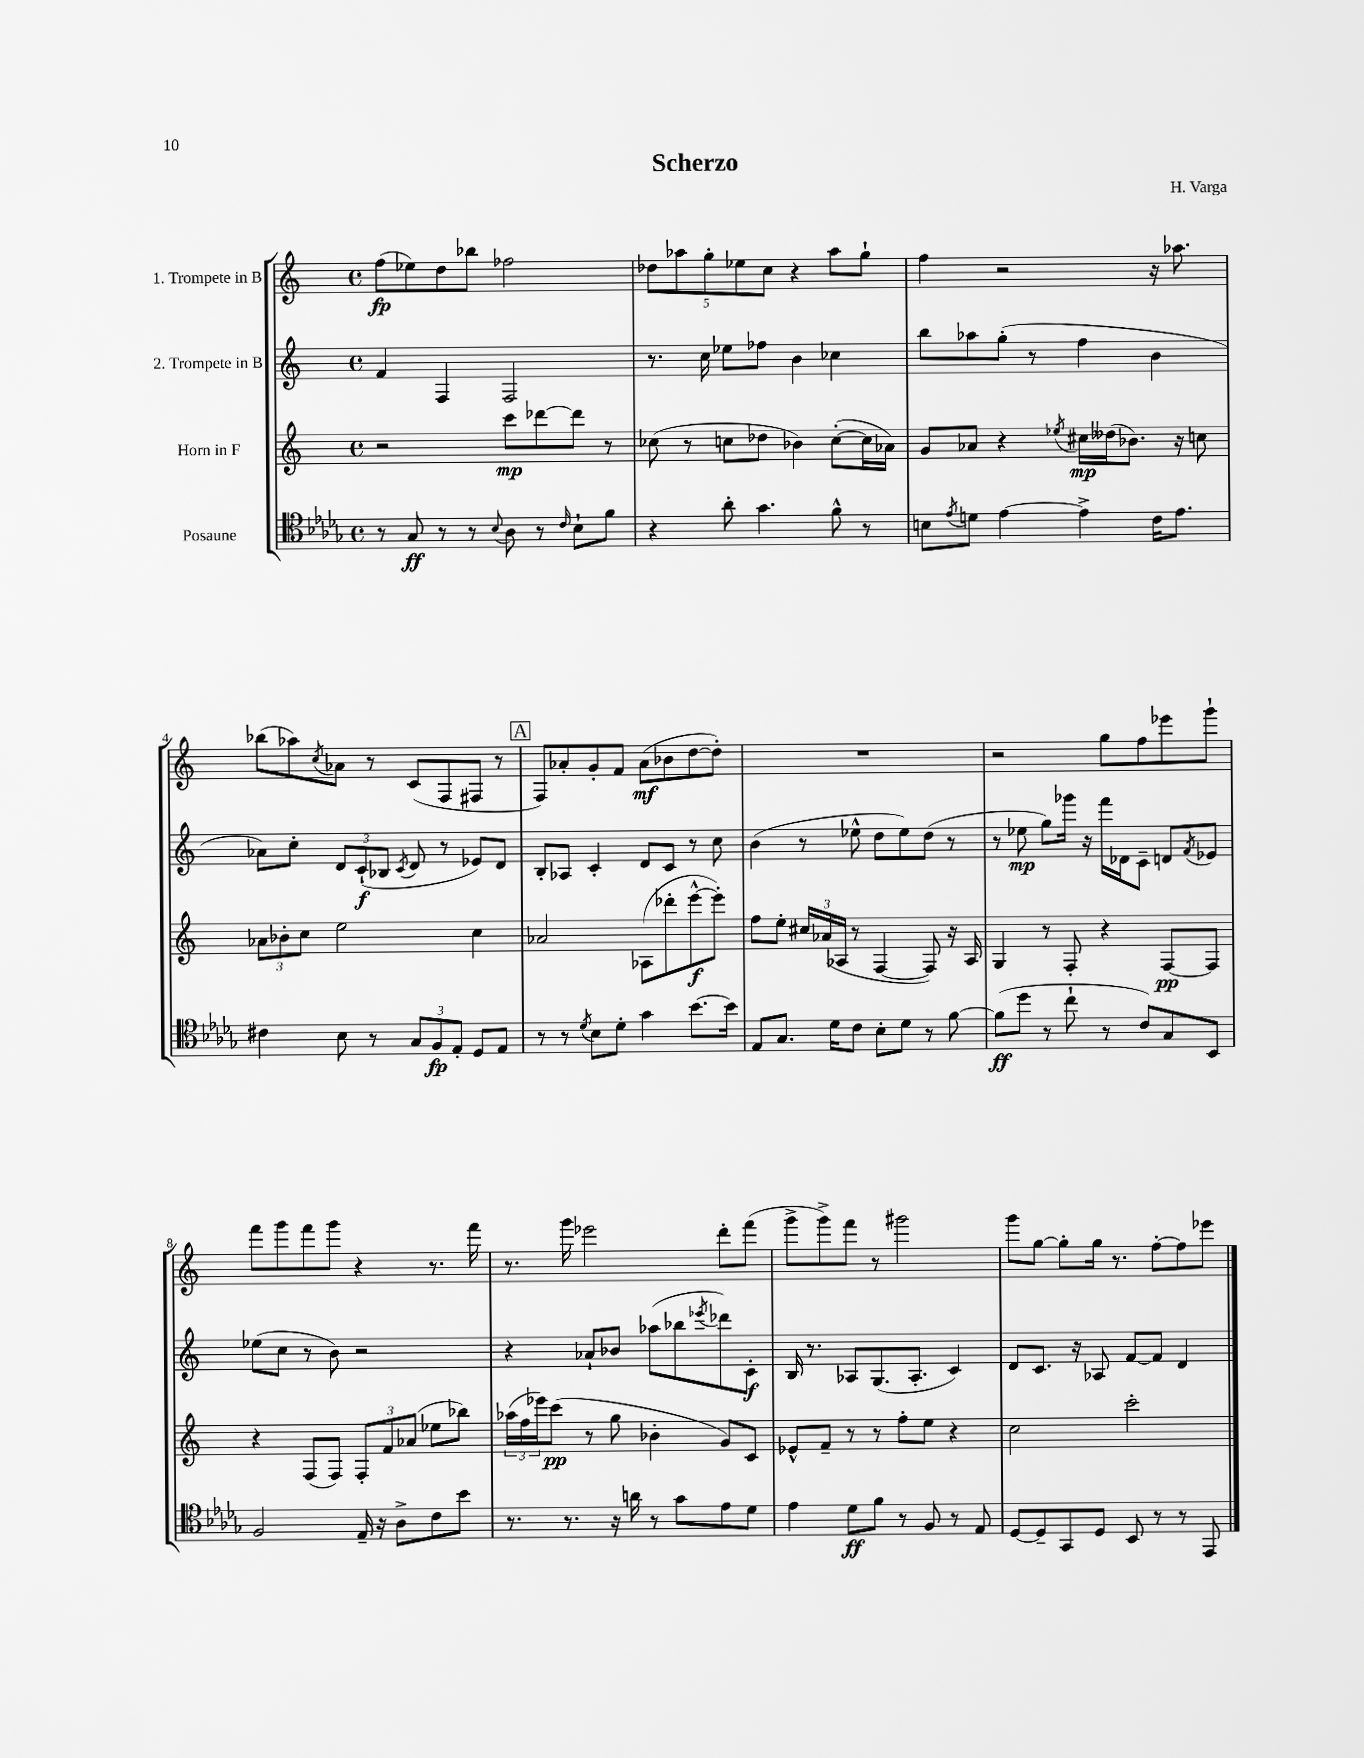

**kern	**dynam	**kern	**dynam	**kern	**dynam	**kern	**dynam
*part4	*part4	*part3	*part3	*part2	*part2	*part1	*part1
*staff4	*staff4	*staff3	*staff3	*staff2	*staff2	*staff1	*staff1
*I"Posaune	*	*I"Horn in F	*	*I"2. Trompete in B	*	*I"1. Trompete in B	*
*clefC4	*	*clefG2	*	*clefG2	*	*clefG2	*
*k[b-e-a-d-g-]	*	*k[]	*	*k[]	*	*k[]	*
*M4/4	*	*M4/4	*	*M4/4	*	*M4/4	*
*met(c)	*	*met(c)	*	*met(c)	*	*met(c)	*
=1	=1	=1	=1	=1	=1	=1	=1
8r	.	2r	.	4f/	.	(8ff\L	fp
8G-/	ff	.	.	.	.	8ee-X\)	.
8r	.	.	.	4F/	.	8dd\	.
8r	.	.	.	.	.	8bb-X\J	.
8qqB-/	.	.	.	.	.	.	.
8A-\	.	8ccc\L	mp	2F/	.	2ff-X\	.
8r	.	[8ddd-X\	.	.	.	.	.
16qqc/	.	.	.	.	.	.	.
8B-`\L	.	8ddd-\J]	.	.	.	.	.
8f\J	.	8r	.	.	.	.	.
=2	=2	=2	=2	=2	=2	=2	=2
4r	.	(8cc-X\	.	8.r	.	10dd-X\L	.
.	.	.	.	.	.	10aa-X\	.
.	.	8r	.	.	.	.	.
.	.	.	.	16cc\	.	.	.
.	.	.	.	.	.	10gg'\	.
8a-'\	.	8ccn\L	.	8ee-X\L	.	.	.
.	.	.	.	.	.	10ee-X\	.
4.g-\	.	8dd-X\J	.	8ff-X\J	.	.	.
.	.	.	.	.	.	10cc\J	.
.	.	4b-X\)	.	4b\	.	4r	.
8f^^\	.	([8cc'\L	.	4cc-X\	.	8aa-\L	.
8r	.	16cc\L]	.	.	.	8gg`\J	.
.	.	16a-X\JJ)	.	.	.	.	.
=3	=3	=3	=3	=3	=3	=3	=3
8Bn\L	.	8g/L	.	8bb\L	.	4ff\	.
8qe-/	.	.	.	.	.	.	.
8dn\J	.	8a-X/J	.	8aa-X\	.	.	.
[4e-\	.	4r	.	(8gg'\J	.	2r	.
.	.	.	.	8r	.	.	.
.	.	8qee-X/	.	.	.	.	.
4e-^\]	.	16cc#X\LL	mp	4ff\	.	.	.
.	.	(16dd--X\J	.	.	.	.	.
.	.	8.b-X\J)	.	.	.	.	.
16c\KL	.	.	.	4b\	.	16r	.
8.e-\J	.	16r	.	.	.	8.aa-X\	.
.	.	8ccn\	.	.	.	.	.
!!LO:LB:g=z
=4	=4	=4	=4	=4	=4	=4	=4
4c#X\	.	12a-X\L	.	8a-X\L)	.	(8bb-X\L	.
.	.	12b-X'\	.	.	.	.	.
.	.	.	.	8cc'\J	.	8aa-X\)	.
.	.	12cc\J	.	.	.	.	.
.	.	.	.	.	.	8qcc/	.
8B-\	.	2ee\	.	12d/L	.	8a-X\J	.
.	.	.	.	(12c`/	f	.	.
8r	.	.	.	.	.	8r	.
.	.	.	.	12B-X/J	.	.	.
.	.	.	.	8qc/	.	.	.
12G-/L	.	.	.	8d/	.	(8c/L	.
12F/	fp	.	.	.	.	.	.
.	.	.	.	8r	.	8F/	.
12E-'/J	.	.	.	.	.	.	.
8D-/L	.	4cc\	.	8e-X/L)	.	8F#X/J	.
8E-/J	.	.	.	8d/J	.	8r	.
!!LO:REH:place=s1:t=A
=5	=5	=5	=5	=5	=5	=5	=5
8r	.	2a-X/	.	8B'/L	.	8F/L)	.
8r	.	.	.	8A-X/J	.	8a-X'/	.
8qd-/	.	.	.	.	.	.	.
8B-\L	.	.	.	4c'/	.	8g'/	.
8d-'\J	.	.	.	.	.	8f/J	.
4g-\	.	(8A-X\L	.	8d/L	.	(8a-\L	mf
.	.	8ddd-X'\	.	8c/J	.	8b-X\	.
[8.b-\L	.	[8eee^^\	f	8r	.	[8dd\	.
.	.	8eee'\J])	.	8cc\	.	8dd'\J])	.
16b-\Jk]	.	.	.	.	.	.	.
=6	=6	=6	=6	=6	=6	=6	=6
8E-/L	.	8ff\L	.	(4b\	.	1r	.
8.G-/J	.	8ee'\J	.	.	.	.	.
.	.	24cc#X/LL	.	8r	.	.	.
.	.	(24a-X/	.	.	.	.	.
16d-\KL	.	.	.	.	.	.	.
.	.	24A-X/JJ	.	.	.	.	.
8c\J	.	8r	.	8ee-X^^\	.	.	.
8B-'\L	.	[4F/	.	8dd\L	.	.	.
8d-\J	.	.	.	8ee-\)	.	.	.
8r	.	8F/])	.	(8dd\J	.	.	.
[8f\	.	16r	.	8r	.	.	.
.	.	16A-/	.	.	.	.	.
=7	=7	=7	=7	=7	=7	=7	=7
(8f\L]	ff	4G/	.	8r	.	2r	.
8dd-\J	.	.	.	8ee-X\	mp	.	.
8r	.	8r	.	8gg\L)	.	.	.
8cc`\	.	8F'/	.	16ggg-X\Jk	.	.	.
.	.	.	.	16r	.	.	.
8r	.	4r	.	16fff\LL	.	8gg\L	.
.	.	.	.	16d-X\J	.	.	.
8c/L)	.	.	.	8c~\J	.	8ff\	.
8G-/	.	[8F/L	pp	8dn/L	.	8eee-X\	.
.	.	.	.	8qf/	.	.	.
8BB-/J	.	8F/J]	.	8e-X/J	.	8ggg`\J	.
!!LO:LB:g=z
=8	=8	=8	=8	=8	=8	=8	=8
2F/	.	4r	.	(8ee-X\L	.	8fff\L	.
.	.	.	.	8cc\J	.	8ggg\	.
.	.	(8F/L	.	8r	.	8fff\	.
.	.	8F/J)	.	8b\)	.	8ggg\J	.
16E-~/	.	12F'/L	.	2r	.	4r	.
16r	.	.	.	.	.	.	.
.	.	12f/	.	.	.	.	.
8A-^\L	.	.	.	.	.	.	.
.	.	(12a-X/J	.	.	.	.	.
8c\	.	8ee-X\L	.	.	.	8.r	.
8b-\J	.	8bb-X\J)	.	.	.	.	.
.	.	.	.	.	.	16fff\	.
=9	=9	=9	=9	=9	=9	=9	=9
8.r	.	(24aa-X\LL	.	4r	.	8.r	.
.	.	24ff\	.	.	.	.	.
.	.	24eee-X\J)	.	.	.	.	.
.	.	(8ccc\J	pp	.	.	.	.
8.r	.	.	.	.	.	16ggg\	.
.	.	8r	.	8a-X`/L	.	2eee-X\	.
16r	.	8gg\	.	8b-X/J	.	.	.
16an\	.	.	.	.	.	.	.
8r	.	4b-X'\	.	(8aa-X\L	.	.	.
8g-\L	.	.	.	8bb-X\	.	.	.
.	.	.	.	8qeee-X/	.	.	.
8e-\	.	8g/L)	.	8ddd-X\)	.	8ddd'\L	.
8d-\J	.	8c/J	.	8c'\J	f	(8fff\J	.
=10	=10	=10	=10	=10	=10	=10	=10
4e-\	.	8e-X^^/L	.	16B/	.	8ggg^\L	.
.	.	.	.	8.r	.	.	.
.	.	8f~/J	.	.	.	8ggg^\)	.
8d-\L	ff	8r	.	8A-X/L	.	8fff\J	.
8f\J	.	8r	.	(8.G/	.	8r	.
8r	.	8ff'\L	.	.	.	2ggg#X\	.
.	.	.	.	8.A-'/J	.	.	.
8F/	.	8ee\J	.	.	.	.	.
8r	.	4r	.	4c/)	.	.	.
8E-/	.	.	.	.	.	.	.
=11	=11	=11	=11	=11	=11	=11	=11
[8D-/L	.	2cc\	.	8d/L	.	8ggg\L	.
8D-~/]	.	.	.	8.c/J	.	[8gg\J	.
8GG-/	.	.	.	.	.	8gg'\L]	.
.	.	.	.	16r	.	.	.
8D-/J	.	.	.	8A-X/	.	16gg\Jk	.
.	.	.	.	.	.	8.r	.
8BB-/	.	2ccc'\	.	[8f/L	.	.	.
8r	.	.	.	8f/J]	.	[8ff'\L	.
8r	.	.	.	4d/	.	8ff\]	.
8EE-/	.	.	.	.	.	8eee-X\J	.
==	==	==	==	==	==	==	==
*-	*-	*-	*-	*-	*-	*-	*-
